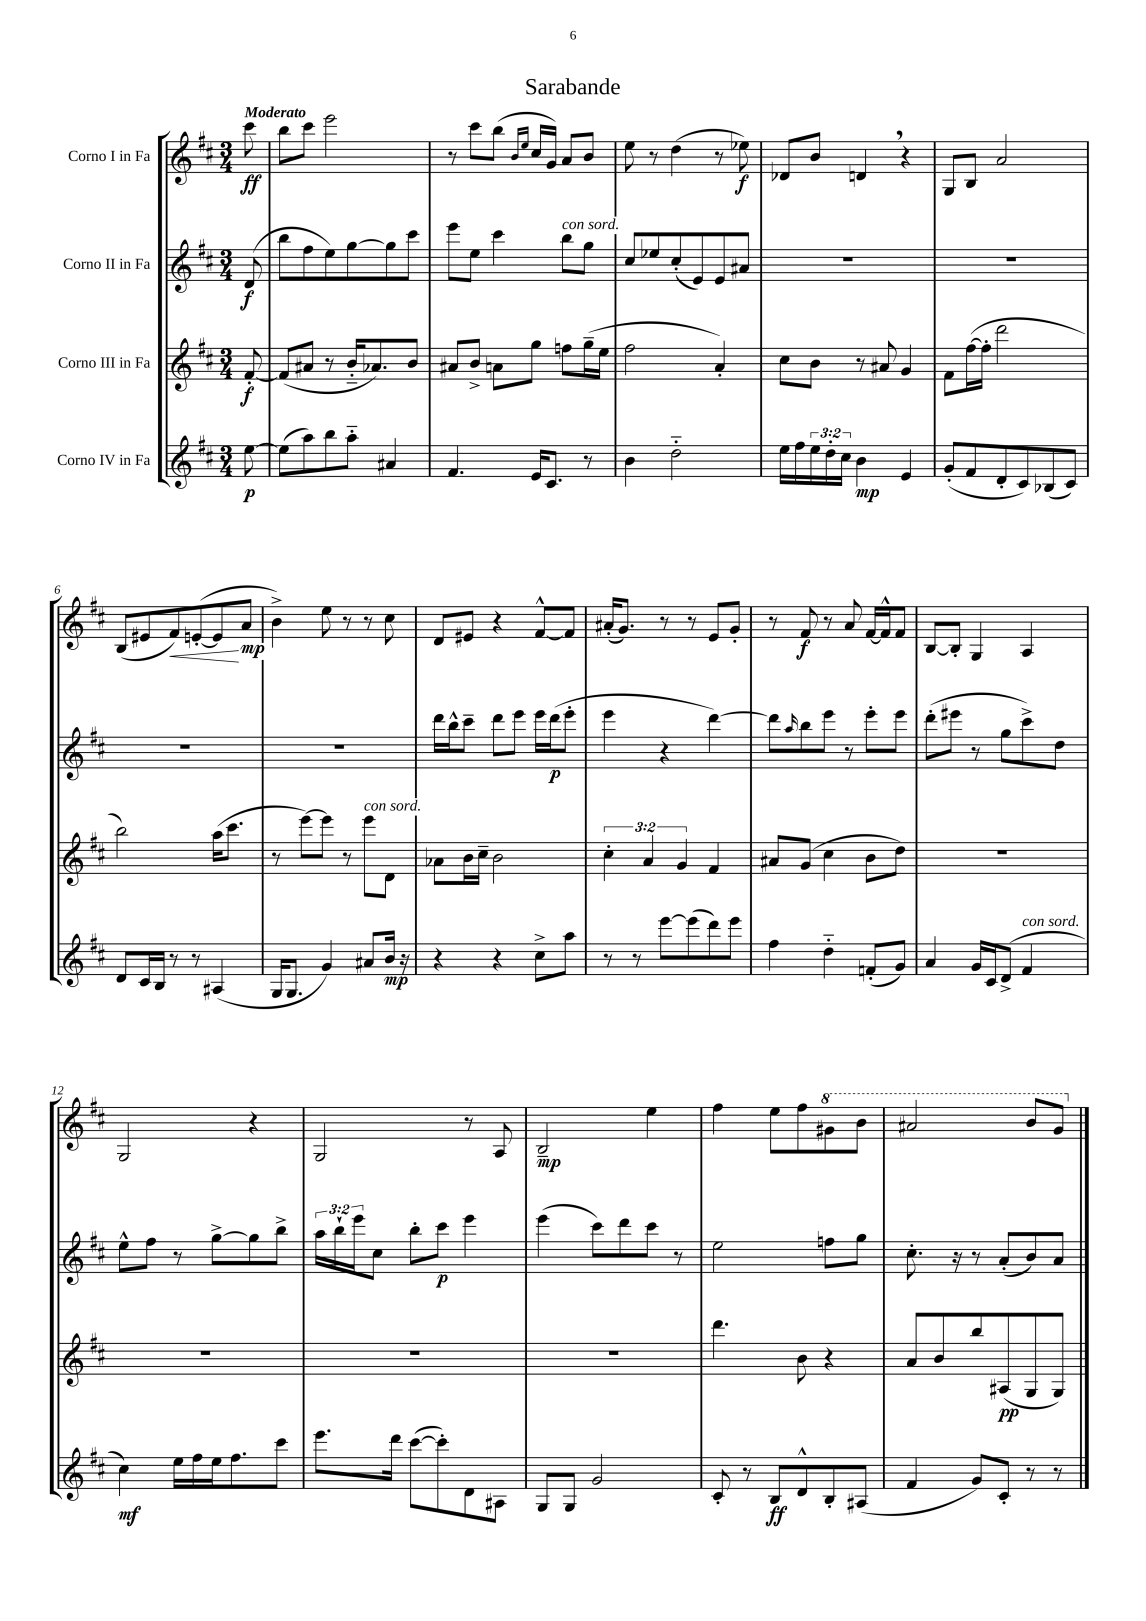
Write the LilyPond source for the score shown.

\header { title = "Sarabande" }
<<
\new StaffGroup <<
\new Staff = "s0" \with { instrumentName = "Corno I in Fa" } {
    \clef treble \key d \major \numericTimeSignature \time 3/4 \partial 8 \tempo "Moderato"
    cis'''8\ff |
    b''8 cis'''8 e'''2 |
    r8 cis'''8 b''8( \grace { b'16 e''16 } cis''16 g'16) a'8 b'8 |
    e''8 r8 d''4( r8 ees''8\f) |
    des'8 b'8 d'4 \breathe r4 |
    g8 b8 a'2 |
    b8( eis'8 fis'8\<) e'8~-.( e'8\! a'8\mp |
    b'4->) e''8 r8 r8 cis''8 |
    d'8 eis'8 r4 fis'8~-^ fis'8 |
    ais'16-.( g'8.) r8 r8 e'8 g'8-. |
    r8 fis'8\f r8 a'8 fis'16~ fis'16-^ fis'8 |
    b8~ b8-. g4 a4 |
    g2 r4 |
    g2 r8 a8 |
    b2--\mp e''4 |
    fis''4 e''8 fis''8 \ottava #1 gis''8 b''8 |
    ais''2 b''8 g''8 \ottava #0 \bar "|." |
}
\new Staff = "s1" \with { instrumentName = "Corno II in Fa" } {
    \clef treble \key d \major \numericTimeSignature \time 3/4 \override Staff.TupletNumber.text = #tuplet-number::calc-fraction-text \partial 8
    d'8\f( |
    b''8 fis''8 e''8) g''8~ g''8 cis'''8 |
    e'''8 e''8 cis'''4 b''8^\markup { \italic "con sord." } g''8 |
    cis''8 ees''8 cis''8-.( e'8) e'8 ais'8 |
    R2. |
    R2. |
    R2. |
    R2. |
    d'''16 b''16-^ cis'''8-- d'''8 e'''8 e'''16 d'''16\p( e'''8-. |
    e'''4 r4 d'''4~) |
    d'''8 \grace { a''16 } b''8 e'''8 r8 e'''8-. e'''8 |
    d'''8-.( eis'''8 r8 g''8 cis'''8->) d''8 |
    e''8-^ fis''8 r8 g''8~-> g''8 b''8-> |
    \tuplet 3/2 { a''16 b''16-! e'''16 } cis''8 b''8-. cis'''8\p e'''4 |
    e'''4( cis'''8) d'''8 cis'''8 r8 |
    e''2 f''8 g''8 |
    cis''8.-. r16 r8 a'8-.( b'8) a'8 \bar "|." |
}
\new Staff = "s2" \with { instrumentName = "Corno III in Fa" } {
    \clef treble \key d \major \numericTimeSignature \time 3/4 \override Staff.TupletNumber.text = #tuplet-number::calc-fraction-text \partial 8
    fis'8~-.\f |
    fis'8( ais'8 r8 b'16-_ aes'8.) b'8 |
    ais'8 b'8-> a'8 g''8 f''8 g''16--( e''16 |
    fis''2 a'4-.) |
    cis''8 b'8 r8 ais'8 g'4 |
    fis'8 fis''16~( fis''16-. d'''2 |
    b''2) a''16( cis'''8. |
    r8 e'''8~) e'''8 r8 e'''8^\markup { \italic "con sord." } d'8 |
    aes'8 b'16 cis''16-- b'2 |
    \tuplet 3/2 { cis''4-. a'4 g'4 } fis'4 |
    ais'8 g'8( cis''4 b'8 d''8) |
    R2. |
    R2. |
    R2. |
    R2. |
    d'''4. b'8 r4 |
    a'8 b'8 b''8 ais8\pp( g8 g8) \bar "|." |
}
\new Staff = "s3" \with { instrumentName = "Corno IV in Fa" } {
    \clef treble \key d \major \numericTimeSignature \time 3/4 \override Staff.TupletNumber.text = #tuplet-number::calc-fraction-text \partial 8
    e''8~\p |
    e''8( a''8) b''8 a''8-_ ais'4 |
    fis'4. e'16 cis'8. r8 |
    b'4 d''2-_ |
    e''16 fis''16 \tuplet 3/2 { e''16 d''16-. cis''16 } b'4\mp e'4 |
    g'8-.( fis'8 d'8-. cis'8) bes8( cis'8) |
    d'8 cis'16 b16 r8 r8 ais4( |
    g16 g8. g'4) ais'8 b'16\mp r16 |
    r4 r4 cis''8-> a''8 |
    r8 r8 e'''8~ e'''8( d'''8) e'''8 |
    fis''4 d''4-_ f'8-.( g'8) |
    a'4 g'16 cis'16 d'8->( fis'4^\markup { \italic "con sord." } |
    cis''4\mf) e''16 fis''16 e''16 fis''8. cis'''8 |
    e'''8. d'''16 cis'''8~( cis'''8-.) d'8 ais8 |
    g8 g8 g'2 |
    cis'8-. r8 b8\ff d'8-^ b8-. ais8( |
    fis'4 g'8) cis'8-. r8 r8 \bar "|." |
}
>>
>>
